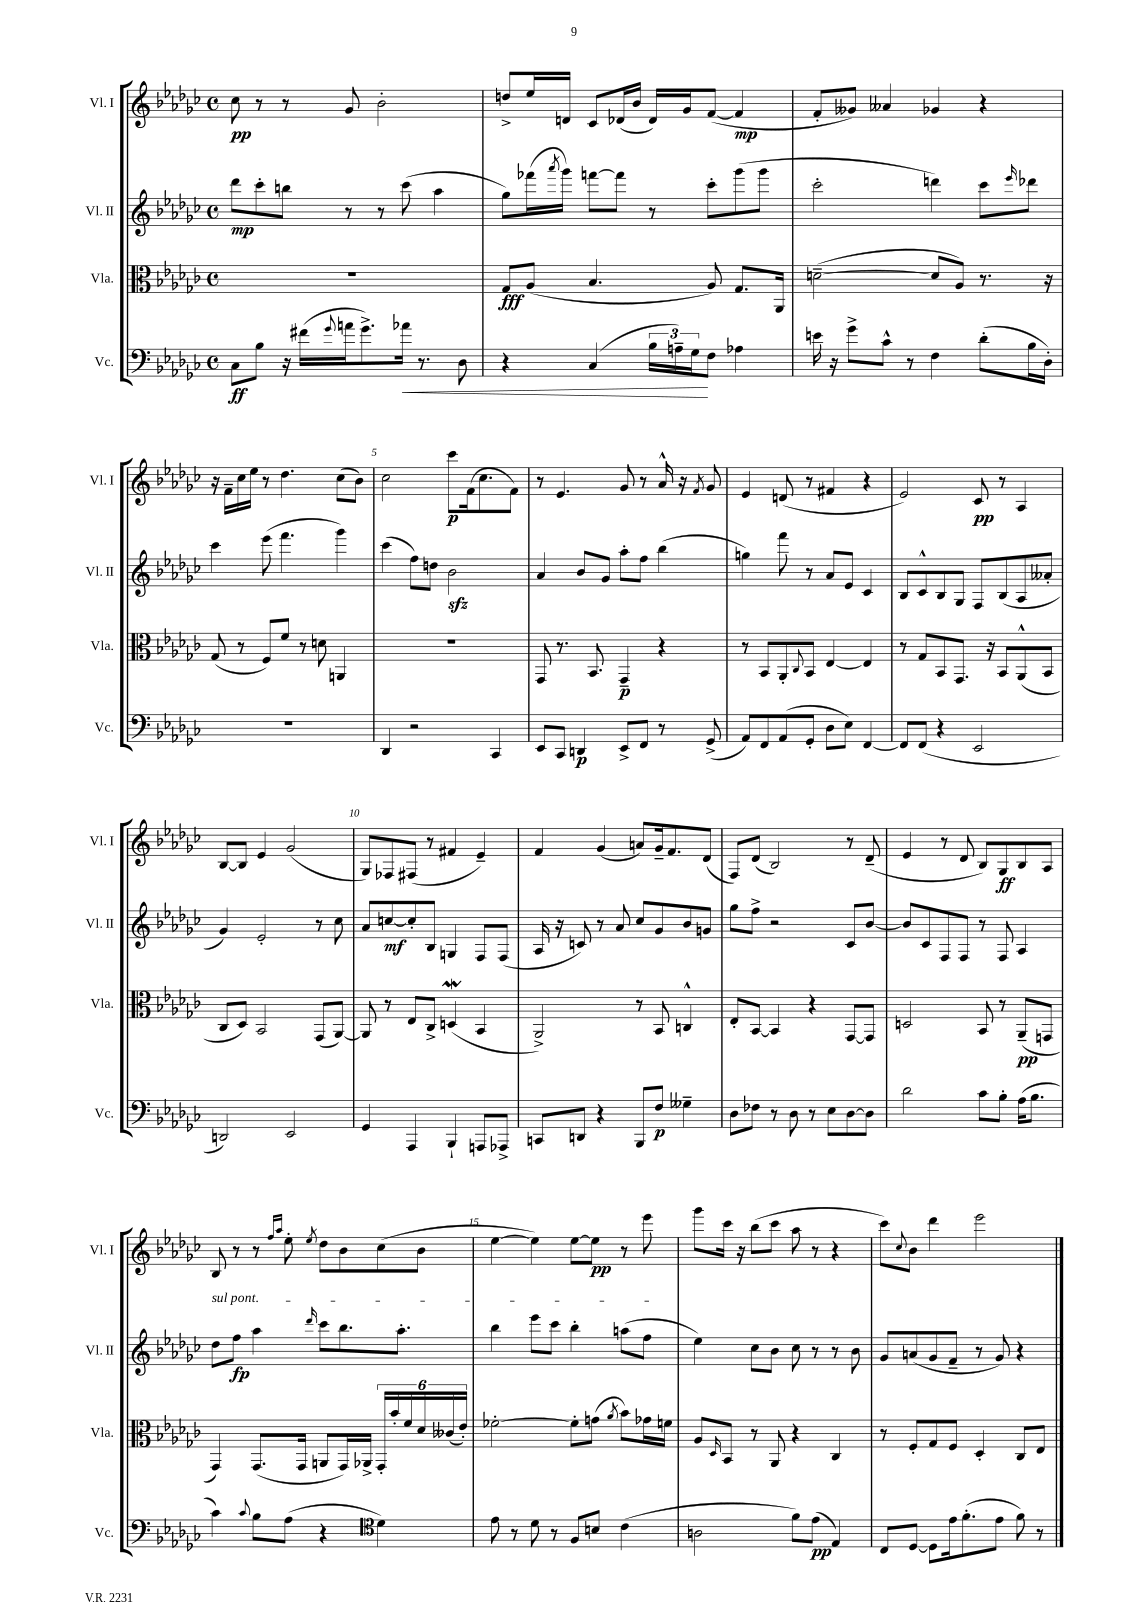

**kern	**dynam	**kern	**dynam	**kern	**dynam	**kern	**dynam
*part4	*part4	*part3	*part3	*part2	*part2	*part1	*part1
*staff4	*staff4	*staff3	*staff3	*staff2	*staff2	*staff1	*staff1
*I"Vc.	*	*I"Vla.	*	*I"Vl. II	*	*I"Vl. I	*
*I'Vc.	*	*I'Vla.	*	*I'Vl. II	*	*I'Vl. I	*
*clefF4	*	*clefC3	*	*clefG2	*	*clefG2	*
*k[b-e-a-d-g-c-]	*	*k[b-e-a-d-g-c-]	*	*k[b-e-a-d-g-c-]	*	*k[b-e-a-d-g-c-]	*
*M4/4	*	*M4/4	*	*M4/4	*	*M4/4	*
*met(c)	*	*met(c)	*	*met(c)	*	*met(c)	*
=1	=1	=1	=1	=1	=1	=1	=1
8C-\L	ff	1r	.	8ddd-\L	mp	8cc-\	pp
8B-\J	.	.	.	8ccc-'\	.	8r	.
16r	.	.	.	8bbn\J	.	8r	.
(16f#X\LL	.	.	.	.	.	.	.
8qqg-/	.	.	.	.	.	.	.
16an\J	.	.	.	8r	.	8g-/	.
8.g-^\)	.	.	.	.	.	.	.
.	.	.	.	8r	.	2b-'\	.
!	!LO:HP:b	!	!	!	!	!	!
16a-X\Jk	<	.	.	(8ccc-\	.	.	.
8.r	.	.	.	.	.	.	.
.	.	.	.	4aa-\	.	.	.
8D-\	.	.	.	.	.	.	.
=2	=2	=2	=2	=2	=2	=2	=2
4r	.	8G-/L	fff	8gg-\L)	.	8ddn^/L	.
.	.	(8A-/J	.	(16fff-X\L	.	16ee-/L	.
.	.	.	.	8qaaa-/	.	.	.
.	.	.	.	16ggg-\JJ)	.	16dn/JJ	.
(4C-/	.	4.B-/	.	[8fffn\L	.	8c-/L	.
.	.	.	.	8fff\J]	.	(16d-X/L	.
.	.	.	.	.	.	16b-/JJ	.
24B-\LL	.	.	.	8r	.	16d-/LL)	.
24An~\)	.	.	.	.	.	.	.
.	.	.	.	.	.	16g-/J	.
24G-\J	.	.	.	.	.	.	.
8F\J	[	8A-/)	.	8ccc-'\L	.	([8f/J	.
4A-X\	.	8.G-/L	.	(8ggg-\	.	4f/]	mp
.	.	.	.	8ggg-\J	.	.	.
.	.	16AA-/Jk	.	.	.	.	.
=3	=3	=3	=3	=3	=3	=3	=3
16en\	.	([2dn~\	.	2ccc-'\	.	8f'/L	.
16r	.	.	.	.	.	.	.
8g-^\L	.	.	.	.	.	8g--X/J)	.
8c-^^\J	.	.	.	.	.	4a--X/	.
8r	.	.	.	.	.	.	.
4F\	.	8d/L]	.	4dddn\)	.	4g-X/	.
.	.	8A-/J)	.	.	.	.	.
(8d-'\L	.	8.r	.	8ccc-\L	.	4r	.
.	.	.	.	16qqeee-/	.	.	.
16B-\L	.	.	.	8ddd-X\J	.	.	.
16D-'\JJ)	.	16r	.	.	.	.	.
!!LO:LB:g=z
=4	=4	=4	=4	=4	=4	=4	=4
1r	.	(8G-/	.	4ccc-\	.	16r	.
.	.	.	.	.	.	16f~\LL	.
.	.	8r	.	.	.	16cc-\	.
.	.	.	.	.	.	16ee-\JJ	.
.	.	8F/L)	.	(8eee-\	.	8r	.
.	.	8f/J	.	4.fff\	.	4.dd-\	.
.	.	8r	.	.	.	.	.
.	.	8dn\	.	.	.	.	.
.	.	4AAn/	.	4ggg-\)	.	(8cc-\L	.
.	.	.	.	.	.	8b-\J)	.
=5	=5	=5	=5	=5	=5	=5	=5
4DD-/	.	1r	.	(4ccc-\	.	2cc-\	.
2r	.	.	.	8ff\L)	.	.	.
.	.	.	.	8ddn\J	.	.	.
.	.	.	.	2b-zz\	.	8ccc-\L	p
.	.	.	.	.	.	(16f\k	.
.	.	.	.	.	.	8.cc-\	.
4CC-/	.	.	.	.	.	.	.
.	.	.	.	.	.	8f\J)	.
=6	=6	=6	=6	=6	=6	=6	=6
8EE-/L	.	8GG-/	.	4a-/	.	8r	.
8CC-/J	.	8.r	.	.	.	4.e-/	.
4DDn/	p	.	.	8b-/L	.	.	.
.	.	8.BB-/	.	.	.	.	.
.	.	.	.	8g-/J	.	.	.
8EE-^/L	.	4GG-~/	p	8aa-'\L	.	8g-/	.
8FF/J	.	.	.	8ff\J	.	8r	.
8r	.	4r	.	(4bb-\	.	16a-^^/	.
.	.	.	.	.	.	16r	.
.	.	.	.	.	.	8qf/	.
(8GG-^/	.	.	.	.	.	8g-/	.
=7	=7	=7	=7	=7	=7	=7	=7
8AA-/L)	.	8r	.	4ggn\)	.	4e-/	.
8FF/	.	8BB-/L	.	.	.	.	.
(8AA-/	.	8AA-'/	.	8fff\	.	(8dn/	.
.	.	8qqC-/	.	.	.	.	.
8GG-'/J	.	8BB-/J	.	8r	.	8r	.
8D-\L	.	[4E-/	.	8a-/L	.	4f#X/	.
8E-\J)	.	.	.	8e-/J	.	.	.
[4FF/	.	4E-/]	.	4c-/	.	4r	.
=8	=8	=8	=8	=8	=8	=8	=8
8FF/L]	.	8r	.	8B-/L	.	2e-/)	.
(8FF/J	.	8G-/L	.	8c-^^/	.	.	.
4r	.	8BB-/	.	8B-/	.	.	.
.	.	8.GG-/J	.	8G-/J	.	.	.
2EE-/	.	.	.	8F/L	.	8c-/	pp
.	.	16r	.	.	.	.	.
.	.	8BB-/L	.	(8B-/	.	8r	.
.	.	(8AA-^^/	.	8A-/	.	4A-/	.
.	.	8BB-/J	.	8a--X'/J	.	.	.
!!LO:LB:g=z
=9	=9	=9	=9	=9	=9	=9	=9
2DDn/)	.	8C-/L	.	4g-/)	.	[8B-/L	.
.	.	8D-/J)	.	.	.	8B-/J]	.
.	.	2BB-/	.	2e-'/	.	4e-/	.
2EE-/	.	.	.	.	.	(2g-/	.
.	.	(8GG-/L	.	8r	.	.	.
.	.	[8AA-/J)	.	8cc-\	.	.	.
=10	=10	=10	=10	=10	=10	=10	=10
4GG-/	.	8AA-/]	.	8a-/L	.	8G-/L)	.
.	.	8r	.	[8ccn/	mf	8F-X/	.
4AAA-/	.	8E-/L	.	8cc'/]	.	(8F#X/J	.
.	.	8C-^/J	.	8B-/J	.	8r	.
4BBB-`/	.	(4DnW/	.	4Gn/	.	4f#X/	.
8AAAn/L	.	4BB-/	.	8F/L	.	4e-~/)	.
8AAA-X^/J	.	.	.	(8F/J	.	.	.
=11	=11	=11	=11	=11	=11	=11	=11
8CCn/L	.	2AA-^/)	.	16A-/	.	4f/	.
.	.	.	.	16r	.	.	.
8DDn/J	.	.	.	8cn/)	.	.	.
4r	.	.	.	8r	.	(4g-/	.
.	.	.	.	8a-/	.	.	.
8BBB-/L	.	8r	.	8cc-/L	.	8an/L)	.
8F/J	p	8BB-/	.	8g-/	.	16g-~/k	.
.	.	.	.	.	.	8.f/	.
4G--X~\	.	4Cn^^/	.	8b-/	.	.	.
.	.	.	.	8gn/J	.	(8d-/J	.
=12	=12	=12	=12	=12	=12	=12	=12
8D-\L	.	8E-'/L	.	8gg-\L	.	8F/L)	.
8F-X\J	.	[8BB-/J	.	8ff^\J	.	(8d-/J	.
8r	.	4BB-/]	.	2r	.	2B-/)	.
8D-\	.	.	.	.	.	.	.
8r	.	4r	.	.	.	.	.
8E-\L	.	.	.	.	.	.	.
[8D-\	.	[8GG-/L	.	8c-/L	.	8r	.
8D-\J]	.	8GG-/J]	.	[8b-/J	.	(8d-~/	.
=13	=13	=13	=13	=13	=13	=13	=13
2d-\	.	2Dn/	.	8b-/L]	.	4e-/	.
.	.	.	.	8c-/	.	.	.
.	.	.	.	8F/	.	8r	.
.	.	.	.	8F/J	.	8d-/	.
8c-\L	.	8BB-/	.	8r	.	8B-/L)	.
8B-'\J	.	8r	.	8F/	.	8G-/	ff
(16A-\KL	.	(8AA-~/L	pp	4A-/	.	8B-/	.
8.B-\J	.	.	.	.	.	.	.
.	.	8GGn/J	.	.	.	8A-/J	.
!!LO:LB:g=z
=14	=14	=14	=14	=14	=14	=14	=14
!	!	!	!	!LO:TX:a:i:t=sul pont.	!	!	!
4c-\)	.	4GG-/)	.	8dd-\L	.	8B-/	.
.	.	.	.	8ff\J	fp	8r	.
8qqc-/	.	.	.	.	.	.	.
8B-\L	.	(8.GG-/L	.	4aa-\	.	8r	.
.	.	.	.	.	.	16qqff/LL	.
.	.	.	.	.	.	16qqaa-/JJ	.
(8A-\J	.	.	.	.	.	8ee-'\	.
.	.	16GG-/Jk	.	.	.	.	.
.	.	.	.	16qqddd-/	.	8qee-/	.
4r	.	8AAn/L	.	8ccc-\L	.	8dd-\L	.
.	.	16GG-/L)	.	8.bb-\	.	8b-\	.
.	.	16AA-X^/JJ	.	.	.	.	.
*clefC4	*	*	*	*	*	*	*
4d-\)	.	24GG-'/LL	.	.	.	(8cc-\	.
.	.	24b-'/	.	.	.	.	.
.	.	.	.	8.aa-'\J	.	.	.
.	.	24f/	.	.	.	.	.
.	.	24d-/	.	.	.	8b-\J	.
.	.	(24c--X/	.	.	.	.	.
.	.	24e-'/JJ)	.	.	.	.	.
=15	=15	=15	=15	=15	=15	=15	=15
8e-\	.	[2f-X'\	.	4bb-\	.	[4ee-\	.
8r	.	.	.	.	.	.	.
8d-\	.	.	.	8eee-\L	.	4ee-\])	.
8r	.	.	.	8ccc-\J	.	.	.
8F/L	.	8f-'\L]	.	4bb-'\	.	[8ee-\L	.
8Bn/J	.	(8gn\J	.	.	.	8ee-\J]	pp
.	.	8qa-/	.	.	.	.	.
(4c-\	.	8b-\L)	.	(8aan\L	.	8r	.
.	.	16g-X\L	.	8ff\J	.	8eee-\	.
.	.	16fn\JJ	.	.	.	.	.
=16	=16	=16	=16	=16	=16	=16	=16
2An\	.	8A-/L	.	4ee-\)	.	8ggg-\L	.
.	.	16qqD-/	.	.	.	.	.
.	.	8BB-/J	.	.	.	16ccc-\Jk	.
.	.	.	.	.	.	16r	.
.	.	8r	.	8cc-\L	.	(8bb-\L	.
.	.	8AA-/	.	8b-\J	.	8ccc-\J	.
8f\L)	.	4r	.	8cc-\	.	8aa-\	.
(8e-\J	pp	.	.	8r	.	8r	.
4E-/)	.	4C-/	.	8r	.	4r	.
.	.	.	.	8b-\	.	.	.
=17	=17	=17	=17	=17	=17	=17	=17
8C-/L	.	8r	.	8g-/L	.	8ccc-\L)	.
.	.	.	.	.	.	8qqcc-/	.
[8D-/J	.	8F'/L	.	(8an/	.	8b-\J	.
8D-\L]	.	8G-/	.	8g-/	.	4ddd-\	.
16e-\k	.	8F/J	.	8f~/J	.	.	.
(8.f'\	.	.	.	.	.	.	.
.	.	4D-'/	.	8r	.	2eee-\	.
8e-\J	.	.	.	8g-/)	.	.	.
8f\)	.	8C-/L	.	4r	.	.	.
8r	.	8E-/J	.	.	.	.	.
==	==	==	==	==	==	==	==
*-	*-	*-	*-	*-	*-	*-	*-
